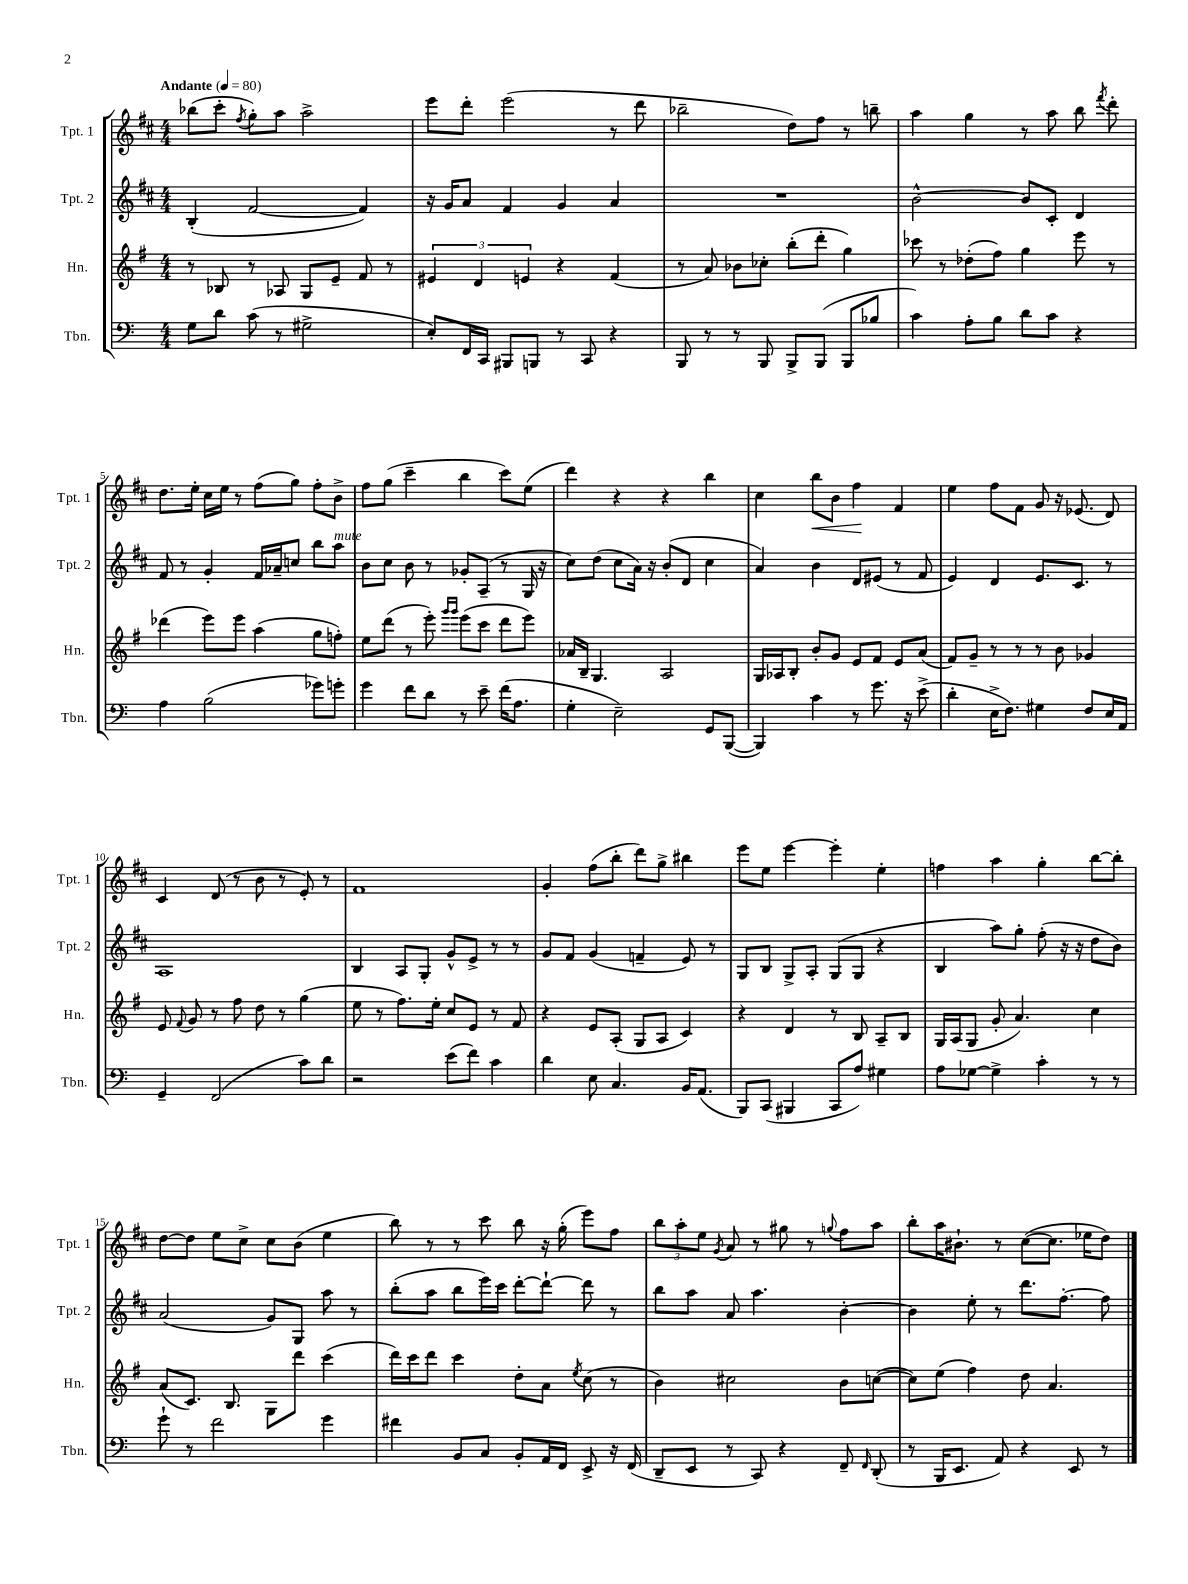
<<
\new StaffGroup <<
\new Staff = "s0" \with { instrumentName = "Tpt. 1" shortInstrumentName = "Tpt. 1" } {
    \clef treble \key d \major \numericTimeSignature \time 4/4 \tempo "Andante" 4 = 80
    \autoBeamOff bes''8[( cis'''8]-. \acciaccatura { fis''8 } g''8[-.) a''8] a''2-> |
    e'''8[ d'''8]-. e'''2( r8 d'''8 |
    bes''2-- d''8[) fis''8] r8 b''8-- |
    a''4 g''4 r8 a''8 b''8 \acciaccatura { fis'''8 } d'''8-. |
    d''8.[ e''16]-. cis''16[ e''16] r8 fis''8[( g''8]) fis''8[-. b'8]-> |
    fis''8[ g''8]( cis'''4-- b''4 cis'''8[) e''8]( |
    d'''4) r4 r4 b''4 |
    cis''4 b''8[\< b'8] fis''4\! fis'4 |
    e''4 fis''8[ fis'8] g'8 r16 ees'8.( d'8) |
    cis'4 d'8( r8 b'8 r8 e'8-.) r8 |
    fis'1 |
    g'4-. fis''8[( b''8]-. d'''8[) g''8]-> bis''4 |
    e'''8[ e''8] e'''4~ e'''4-. e''4-. |
    f''4 a''4 g''4-. b''8[~ b''8]-. |
    d''8[~ d''8] e''8[ cis''8]-> cis''8[ b'8]( e''4 |
    b''8) r8 r8 cis'''8 b''8 r16 g''16-.( e'''8[) fis''8] |
    \tuplet 3/2 { b''8[ a''8-. e''8] } \acciaccatura { g'8 } a'8 r8 gis''8 r8 \appoggiatura { g''8 } fis''8[ a''8] |
    b''8[-. a''16 bis'8.]-! r8 cis''8[~( cis''8.] ees''16[ d''8]) \bar "|." |
}
\new Staff = "s1" \with { instrumentName = "Tpt. 2" shortInstrumentName = "Tpt. 2" } {
    \clef treble \key d \major \numericTimeSignature \time 4/4
    \autoBeamOff b4-.( fis'2~ fis'4) |
    r16 g'16[ a'8] fis'4 g'4 a'4 |
    R1 |
    b'2~-^ b'8[ cis'8]-. d'4 |
    fis'8 r8 g'4-. fis'16[ aes'16-- c''8] b''8[ a''8]^\markup { \italic "mute" } |
    b'8[ cis''8] b'8 r8 ges'8[-. a8]--( r8 g16 r16 |
    cis''8[) d''8]( cis''8[ a'16]) r16 b'8[-.( d'8] cis''4 |
    a'4) b'4 d'8[ eis'8]( r8 fis'8 |
    e'4) d'4 e'8.[ cis'8.] r8 |
    a1 |
    b4 a8[ g8]-. g'8[-^ e'8]-> r8 r8 |
    g'8[ fis'8] g'4( f'4-- e'8) r8 |
    g8[ b8] g8[-> a8]-. g8[( g8] r4 |
    b4 a''8[) g''8]-. fis''8-.( r16 r16 d''8[ b'8]) |
    a'2( g'8[) g8] a''8 r8 |
    b''8[-.( a''8] b''8[ e'''16) cis'''16] d'''8[~-. d'''8]~-! d'''8 r8 |
    b''8[ a''8] a'8 a''4. b'4~-. |
    b'4 e''8-. r8 d'''8.[ fis''8.]~-. fis''8 \bar "|." |
}
\new Staff = "s2" \with { instrumentName = "Hn." shortInstrumentName = "Hn." } {
    \clef treble \key g \major \numericTimeSignature \time 4/4
    \autoBeamOff r8 bes8 r8 aes8 g8[ e'8]-- fis'8 r8 |
    \tuplet 3/2 { eis'4 d'4 e'4 } r4 fis'4( |
    r8 a'8) bes'8[ ces''8]-. b''8[-.( d'''8]-. g''4) |
    ces'''8 r8 des''8[-.( fis''8]) g''4 e'''8 r8 |
    des'''4( e'''8[) e'''8] a''4( g''8[ f''8]-.) |
    e''8[ d'''8]( r8 e'''8-.) \grace { g'''16[ g'''16] } e'''8[( c'''8] d'''8[ e'''8]) |
    aes'16[ b16]-- g4. a2 |
    g16[ aes16 b8]-. b'8[-. g'8] e'8[ fis'8] e'8[ a'8]( |
    fis'8[) g'8]-- r8 r8 r8 b'8 ges'4 |
    e'8 \appoggiatura { fis'8 } g'8 r8 fis''8 d''8 r8 g''4( |
    e''8 r8 fis''8.[) e''16]-. c''8[ e'8] r8 fis'8 |
    r4 e'8[ a8]-.( g8[ a8] c'4) |
    r4 d'4 r8 b8 a8[-- b8] |
    g16[ a16( g8] g'8-. a'4.) c''4 |
    a'8[( c'8.]) b8. g8[ d'''8] c'''4( |
    d'''16[) c'''16 d'''8] c'''4 d''8[-. a'8] \acciaccatura { e''8 } c''8( r8 |
    b'4) cis''2 b'8[ c''8]~( |
    c''8[) e''8]( fis''4) d''8 a'4. \bar "|." |
}
\new Staff = "s3" \with { instrumentName = "Tbn." shortInstrumentName = "Tbn." } {
    \clef bass \key c \major \numericTimeSignature \time 4/4
    \autoBeamOff g8[ d'8] c'8( r8 gis2-> |
    e8[-.) f,16 c,16] bis,,8[ b,,8] r8 c,8 r4 |
    b,,8 r8 r8 b,,8 b,,8[-> b,,8]( b,,8[ bes8] |
    c'4) a8[-. b8] d'8[ c'8] r4 |
    a4 b2( ges'8[) g'8]-. |
    g'4 f'8[ d'8] r8 e'8-- f'16[( a8.] |
    g4-. e2--) g,8[ b,,8]~( |
    b,,4) c'4 r8 g'8. r16 e'8->( |
    d'4-. e16[-> f8.]) gis4 f8[ e16 a,16] |
    g,4-- f,2( c'8[) d'8] |
    r2 e'8[( f'8]) c'4 |
    d'4 e8 c4. b,16[ a,8.]( |
    b,,8[) c,8]( bis,,4 c,8[ a8]) gis4 |
    a8[ ges8]~ ges4-> c'4-. r8 r8 |
    g'8-! r8 f'2 g'4 |
    fis'4 b,8[ c8] b,8[-. a,16 f,16] e,8-> r16 f,16( |
    d,8[-- e,8] r8 c,8) r4 f,8-- \grace { f,16 } d,8-.( |
    r8 b,,16[ e,8.] a,8) r4 e,8 r8 \bar "|." |
}
>>
>>
